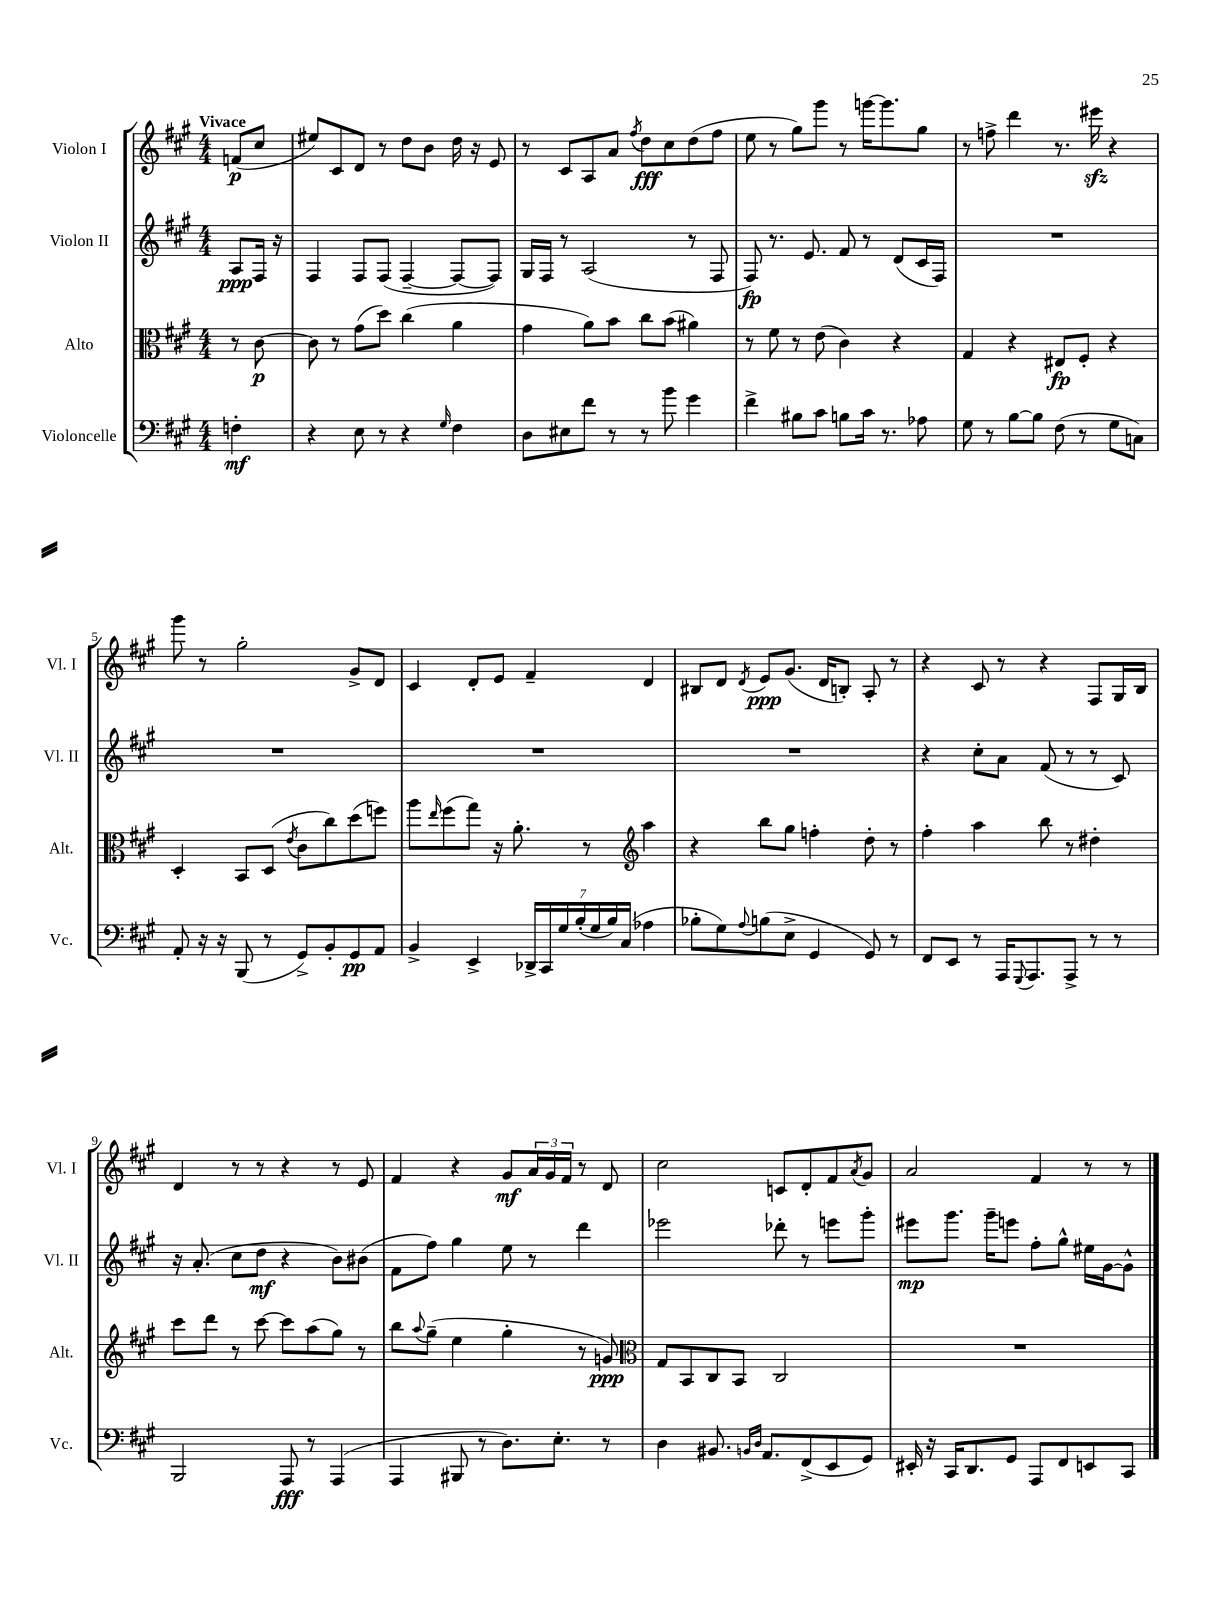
<<
\new StaffGroup <<
\new Staff = "s0" \with { instrumentName = "Violon I" shortInstrumentName = "Vl. I" } {
    \clef treble \key a \major \numericTimeSignature \time 4/4 \partial 4 \tempo "Vivace"
    f'8\p( cis''8 |
    eis''8) cis'8 d'8 r8 d''8 b'8 d''16 r16 e'8 |
    r8 cis'8 a8 a'8 \acciaccatura { fis''8 } d''8\fff cis''8 d''8( fis''8 |
    e''8 r8 gis''8) gis'''8 r8 g'''16~ g'''8. gis''8 |
    r8 f''8-> d'''4 r8. eis'''16\sfz r4 |
    gis'''8 r8 gis''2-. gis'8-> d'8 |
    cis'4 d'8-. e'8 fis'4-- d'4 |
    bis8 d'8 \acciaccatura { d'8 } e'8\ppp gis'8.( d'16 b8-.) a8-. r8 |
    r4 cis'8 r8 r4 fis8 gis16 b16 |
    d'4 r8 r8 r4 r8 e'8 |
    fis'4 r4 gis'8\mf \tuplet 3/2 { a'16 gis'16 fis'16 } r8 d'8 |
    cis''2 c'8 d'8-. fis'8 \acciaccatura { a'8 } gis'8 |
    a'2 fis'4 r8 r8 \bar "|." |
}
\new Staff = "s1" \with { instrumentName = "Violon II" shortInstrumentName = "Vl. II" } {
    \clef treble \key a \major \numericTimeSignature \time 4/4 \partial 4
    a8\ppp fis16 r16 |
    fis4 fis8 fis8( fis4~-- fis8~ fis8) |
    gis16 fis16 r8 a2( r8 fis8 |
    fis8\fp) r8. e'8. fis'8 r8 d'8( cis'16 fis16) |
    R1 |
    R1 |
    R1 |
    R1 |
    r4 cis''8-. a'8 fis'8( r8 r8 cis'8) |
    r16 a'8.-.( cis''8 d''8\mf r4 b'8) bis'8( |
    fis'8 fis''8) gis''4 e''8 r8 d'''4 |
    ees'''2 des'''8-. r8 e'''8 gis'''8-. |
    eis'''8\mp gis'''8. gis'''16-- e'''8 fis''8-. gis''8-^ eis''16 gis'16~ gis'8-^ \bar "|." |
}
\new Staff = "s2" \with { instrumentName = "Alto" shortInstrumentName = "Alt." } {
    \clef alto \key a \major \numericTimeSignature \time 4/4 \partial 4
    r8 cis'8~\p |
    cis'8 r8 gis'8( d''8) cis''4( a'4 |
    gis'4 a'8) b'8 cis''8 b'8( ais'4) |
    r8 fis'8 r8 e'8( cis'4) r4 |
    gis4 r4 eis8\fp fis8-. r4 |
    d4-. b,8 d8( \acciaccatura { e'8 } cis'8 cis''8) d''8( f''8) |
    a''8 \grace { e''16 } fis''8( gis''8) r16 a'8.-. r8 \clef treble a''4 |
    r4 b''8 gis''8 f''4-. d''8-. r8 |
    fis''4-. a''4 b''8 r8 dis''4-. |
    cis'''8 d'''8 r8 cis'''8~ cis'''8 a''8( gis''8) r8 |
    b''8 \appoggiatura { a''8 } gis''8--( e''4 gis''4-. r8 g'8\ppp) |
    \clef alto gis8 b,8 cis8 b,8 cis2 |
    R1 \bar "|." |
}
\new Staff = "s3" \with { instrumentName = "Violoncelle" shortInstrumentName = "Vc." } {
    \clef bass \key a \major \numericTimeSignature \time 4/4 \partial 4
    f4-.\mf |
    r4 e8 r8 r4 \grace { gis16 } fis4 |
    d8 eis8 fis'8 r8 r8 b'8 gis'4 |
    fis'4-> bis8 cis'8 b8 cis'16 r8. aes8 |
    gis8 r8 b8~ b8 fis8( r8 gis8 c8) |
    a,8-. r16 r16 b,,8( r8 gis,8->) b,8-. gis,8\pp a,8 |
    b,4-> e,4-> \tuplet 7/4 { des,16-> cis,16 gis16 b16-.( gis16 b16) cis16( } aes4 |
    bes8-. gis8) \appoggiatura { a8 } b8( e8-> gis,4 gis,8) r8 |
    fis,8 e,8 r8 a,,16 \appoggiatura { gis,,8 } a,,8. a,,8-> r8 r8 |
    b,,2 a,,8\fff r8 a,,4( |
    a,,4 bis,,8 r8 d8.) e8.-. r8 |
    d4 bis,8. \grace { b,16 d16 } a,8. fis,8->( e,8 gis,8) |
    eis,16-. r16 cis,16 d,8. gis,8 a,,8 fis,8 e,8 cis,8 \bar "|." |
}
>>
>>
